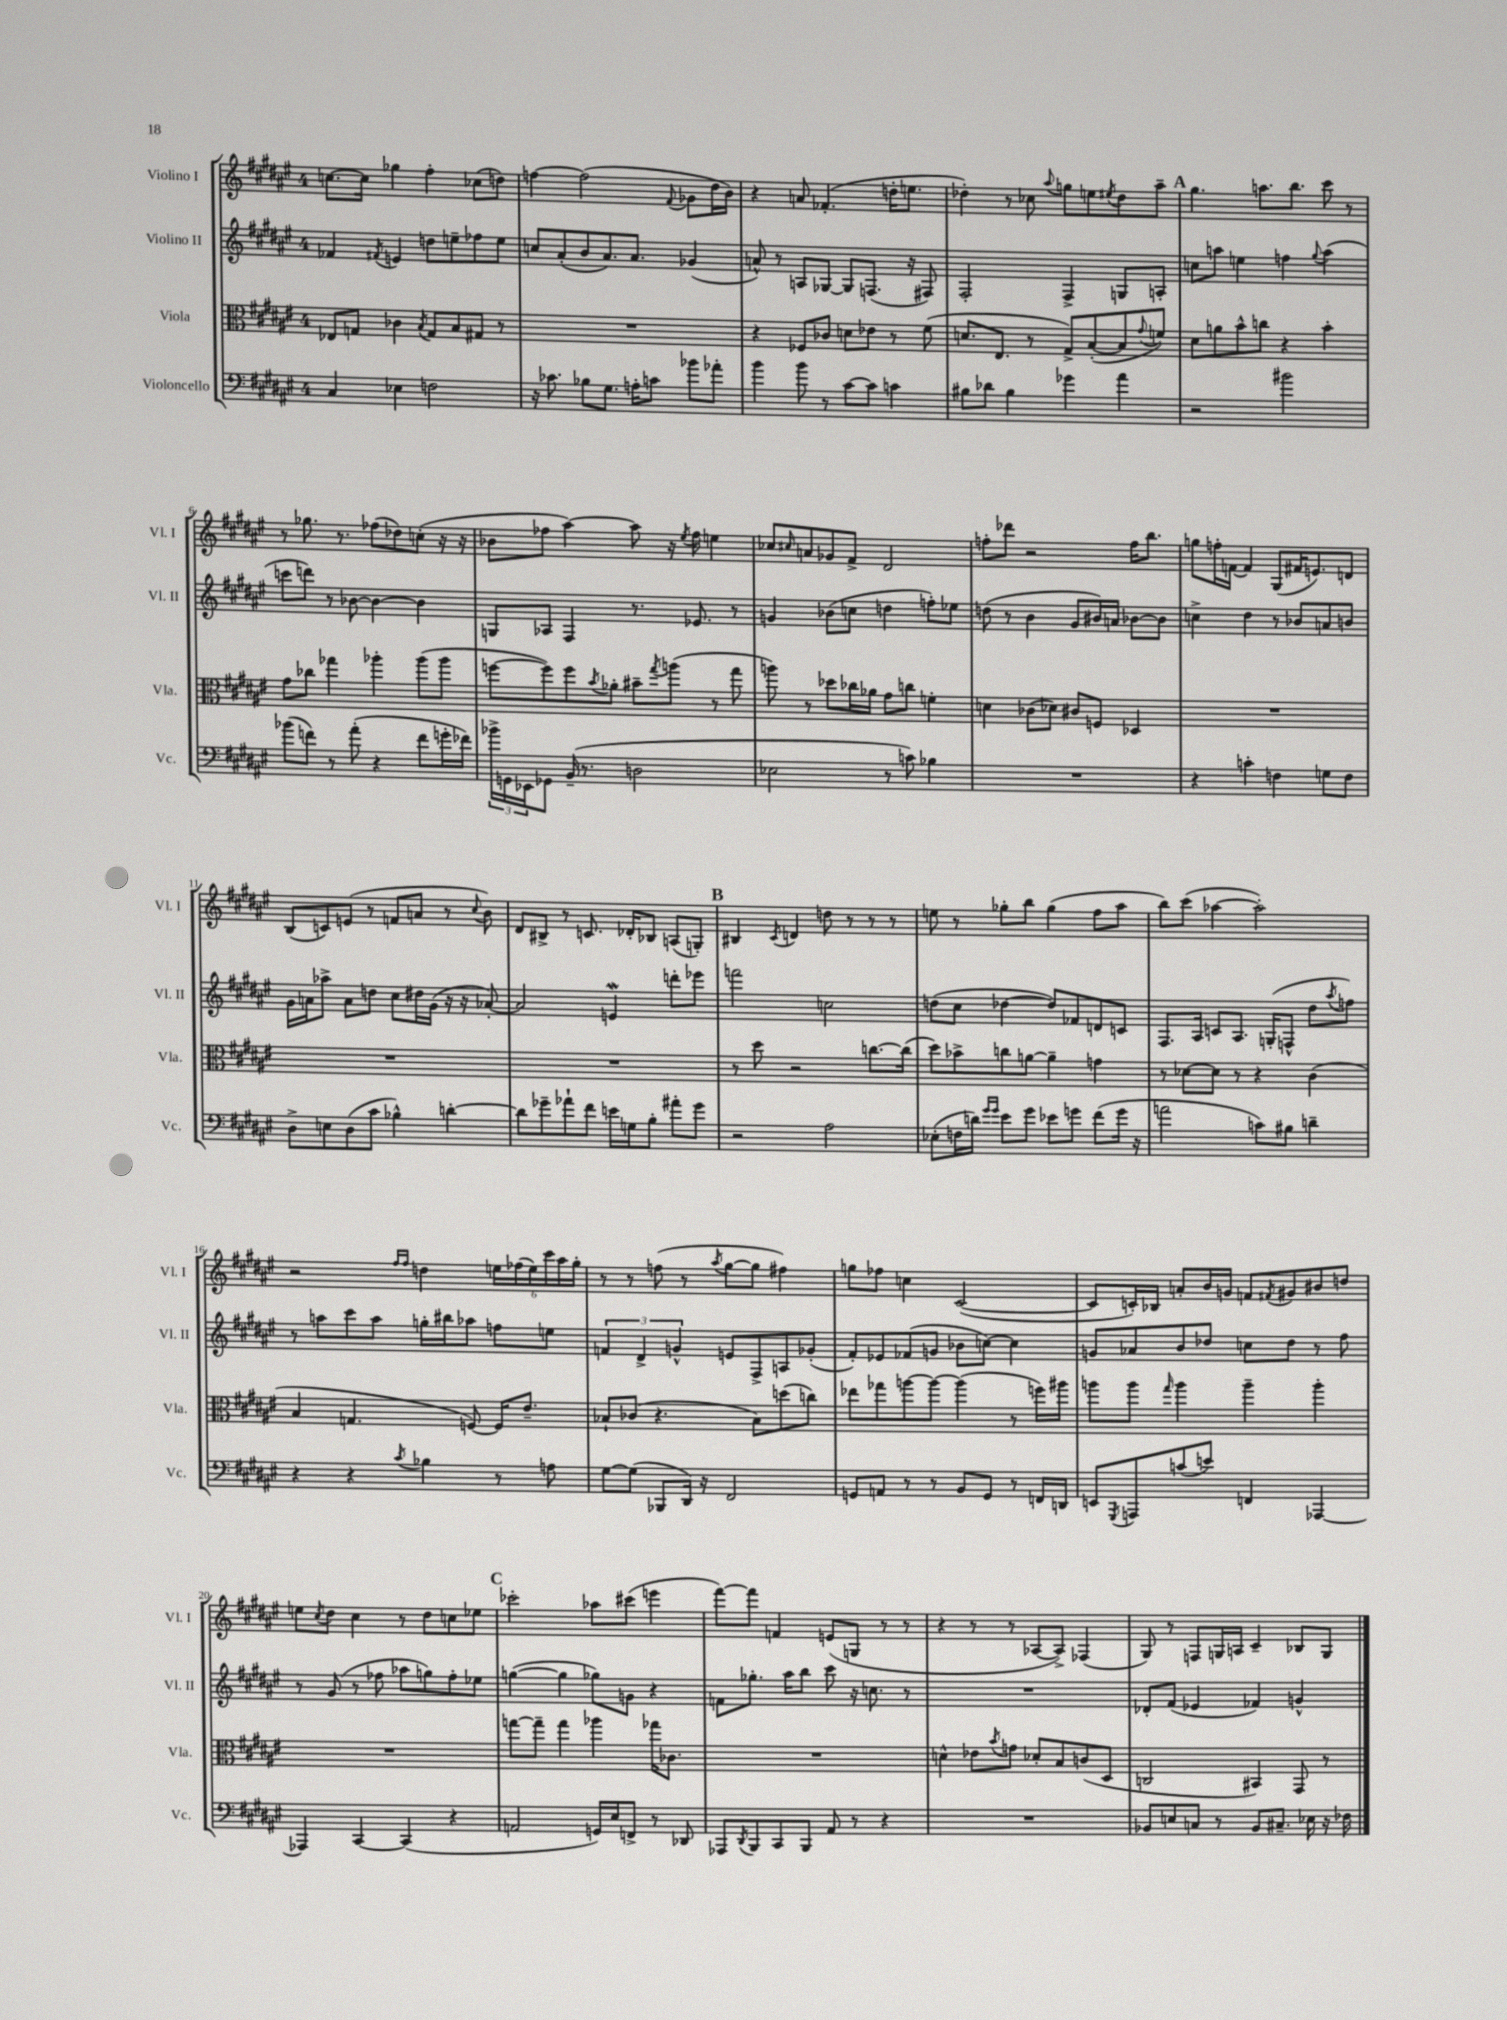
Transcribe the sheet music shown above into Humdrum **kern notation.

**kern	**kern	**kern	**kern
*staff4	*staff3	*staff2	*staff1
*clefF4	*clefC3	*clefG2	*clefG2
*k[f#c#g#d#a#e#]	*k[f#c#g#d#a#e#]	*k[f#c#g#d#a#e#]	*k[f#c#g#d#a#e#]
*M4/4	*M4/4	*M4/4	*M4/4
4C#	8E-	4f-	[8.cc
.	8G	.	.
.	.	.	16cc]
.	.	8qf#	.
4E-	4c-	4e	4gg-
.	8qB	.	.
2F	8G	8dd	4ff#'
.	8B	8ee~	.
.	8G#	8ff-	(8cc-
.	8r	8ee	8dd)
=	=	=	=
16r	1r	8cc	[4ff
8.c-	.	.	.
.	.	(8a#'	.
8B-	.	8b	(2ff]
8.G#	.	8.a#)	.
16A'	.	8.a#	.
8c	.	.	.
.	.	.	8qqf#
8b-	.	(4g-	8g-
8a-'	.	.	16dd#
.	.	.	16b)
=	=	=	=
4b	4r	8a^^)	4r
.	.	8r	.
8b	8F-	8A	8a
8r	8c-	[8G-	(4.f-'
[8c#	8d	8G-]	.
8c#]	8e-	(8.F	.
4c	8r	.	16dd'
.	.	16r	8.ee
.	(8f#	8F#)	.
=	=	=	=
8B#	8.d	2F#'	4dd-')
8d-	.	.	.
.	8.E#	.	.
4B#	.	.	8r
.	8r	.	8cc-
.	.	.	8qqaa#
4g-	8G#^)	4F#^	8gg
.	([8B'	.	8ee
.	.	.	8qee#
4a#	8B]	8G	8dd-
.	8qqg#	.	.
.	8f)	8A'	8aa#~
=	=	=	=
2r	8d#	8cc	4.gg#
.	8a	8aa	.
.	8b^^	4ee	.
.	8cc	.	8.aa
2b#	4r	4ff	.
.	.	.	8.bb
.	.	8qqgg#	.
.	4b'	(4aa	8ccc#
.	.	.	8r
=	=	=	=
(8b-	8g#	8ccc	8r
8f)	8cc-	8ddd)	8.gg-
8r	4gg-	8r	.
.	.	.	8.r
(8a#'	.	[8b-	.
4r	4aa-'	4b-_	(8ff-
.	.	.	8dd-)
8f	(8aa-	4b-]	(8cc'
16g'	8aa-	.	16r
16f-)	.	.	16r
=	=	=	=
24b-^	[8ff	8G	8b-
24GG	.	.	.
24EE-	.	.	.
8GG-	8ff])	8A-	8ff-
(16BB~	8ff	4F#	[4aa#)
8.r	.	.	.
.	8qb	.	.
.	8a-'	.	.
2D	8b#~	8.r	8aa#]
.	8qgg#	.	.
.	(8aa	.	16r
.	.	.	8qee#
.	.	8.e-	16ff-
.	8r	.	4ee
.	8gg#	8r	.
=	=	=	=
2E-	8aa)	4g	8cc-
.	.	.	16qqcc#
.	8r	.	8a
.	8dd-	(8b-	8g-
.	16cc-	8cc	8f#^
.	16a-	.	.
8r	8g#	4dd	2d#
8c)	8cc	.	.
4B-	4f'	8ff')	.
.	.	8ee-	.
=	=	=	=
1r	4d	(8dd	8ff'
.	.	8r	8ddd-
.	(8c-	4b	2r
.	8d-)	.	.
.	8c#	8g#	.
.	8F	16b#)	.
.	.	16a	.
.	4D-	[8b-	16ff
.	.	.	8.bb
.	.	8b-]	.
=	=	=	=
4r	1r	4cc^	8gg
.	.	.	16ff'
.	.	.	[16f
4c'	.	4dd#	4f]
4F	.	8r	(8G#
.	.	8b-	16f#
.	.	.	8.e)
8G	.	8a	.
8F	.	8b	8d
=	=	=	=
8D#^	1r	16g#	(8B
.	.	16a	.
8E	.	8aa-^	8c)
(8D#	.	8a	(8e
8c#	.	8dd	8r
4B-^^)	.	8cc#	8f
.	.	16dd#	8a
.	.	(16g#	.
[4d'	.	16r	8r
.	.	16r	.
.	.	.	8qqcc#
.	.	[8a-')	8b)
=	=	=	=
8d]	1r	2a-]	8d#
8g-~	.	.	8B#^
8a-`	.	.	8r
8f#	.	.	8.c
16e	.	4e	.
16G	.	.	16d-'
8B'	.	.	8B-
8a#'	.	8ddd'	(8A
8g-	.	8eee-	8G')
=	=	=	=
2r	8r	2fff	4B#
.	8dd#	.	.
.	.	.	8qc#
.	2r	.	4d
2A#	.	2cc	8dd
.	.	.	8r
.	[8.cc	.	8r
.	.	.	8r
.	(16cc]	.	.
=	=	=	=
(8E-'	8dd#)	(8dd	8ee
16F	8b-^	8cc#	8r
16d)	.	.	.
16qqg#	.	.	.
16qqg#	.	.	.
8e#	8cc	[4dd-	8gg-'
8g#	[8a	.	8bb
8e-	4a~]	8dd-])	(4gg-
8g	.	8f-	.
(8f#	4g	8d	8ff#
16g	.	8c	8aa#
16r	.	.	.
=	=	=	=
2a	8r	8.F#	8bb)
.	[8d-	.	(8ccc#
.	.	16A#	.
.	8d-]	8c	[4aa-
.	8r	8.A#	.
8c)	4r	.	2aa-'])
.	.	(16G'	.
8B#	.	8F^^	.
4d~	(4c#	8dd#	.
.	.	8qaa#	.
.	.	8ff)	.
=	=	=	=
4r	4B	8r	2r
.	.	8aa	.
4r	4.G	8ccc#	.
.	.	8aa	.
.	.	.	16qqff#
8qc#	.	.	16qqff#
4B-	.	16gg'	4dd
.	.	16bb#	.
.	[8F)	8aa-	.
8r	16F]	8ff	24ee
.	.	.	(24ff-
.	8.e#~	.	.
.	.	.	24ee)
8A	.	8ee	24ccc#
.	.	.	24aa#
.	.	.	24gg#'
=	=	=	=
[8G#	8B-`	6f	8r
(8G#]	(8c-	.	8r
.	.	6d#^	.
8BBB-	4.r	.	(8ff
.	.	6g^^	.
16DD#)	.	.	8r
16r	.	.	.
.	.	.	8qaa#
2FF#	.	8e	[8gg#
.	8B-)	8F#^	8gg#]
.	(8dd	8A	4ff#)
.	8cc)	(8g-'	.
=	=	=	=
8GG	8ee-	8f#')	8gg
8AA	8gg-	8e-	8ff-
8r	[8aa	(8f-	4cc
8r	8aa_	8g	.
8BB	(4aa]	8b-	([2c#
8GG	.	[8cc)	.
8r	8r	4cc]	.
16FF	16ff)	.	.
16DD	16aa#	.	.
=	=	=	=
8EE	8aa	8g	8c#]
8qGGG#	.	.	.
8AAA	8aa	8a-	16c')
.	.	.	16B-
.	16qqgg#	.	.
(8c	4aa	8b	8a'
8e)	.	8dd-	16b
.	.	.	16g
4FF	4aa~	8cc	8f
.	.	.	8qf#
.	.	8dd-	8g#
[4AAA-	4aa'	8r	8b#
.	.	8ff#	8dd
=	=	=	=
4AAA-]	1r	8r	8ee
.	.	.	8qcc#
.	.	(8g#	8dd#
[4CC#	.	8r	4cc#
.	.	8ff-	.
(4CC#]	.	8aa-	8r
.	.	8gg)	8dd#
4r	.	8ff-'	8cc
.	.	8ee-	8ee-
=	=	=	=
2AA	[8gg	([4gg	2ccc-'
.	8gg~]	.	.
.	4gg	4gg]	.
16GG)	4aa-	8gg-)	8aa-
16E#	.	.	.
8FF^	.	8g	(8ccc#
8r	16gg-	4r	4eee
.	8.c-	.	.
8DD-	.	.	.
=	=	=	=
8AAA-	1r	8f	[8fff#)
8qDD#	.	.	.
8BBB	.	8.gg-'	8fff#]
8CC#	.	.	4f
.	.	16aa#	.
8BBB	.	8bb	.
8AA#	.	8ccc#	(8e
8r	.	16r	8G
.	.	8.cc	.
4r	.	.	8r
.	.	8r	8r
=	=	=	=
1r	4d^^	1r	4r
.	8e-	.	8r
.	8qb	.	.
.	8g	.	8r
.	8d-'	.	[8A-
.	8B	.	8A-^])
.	(8c	.	(4F-
.	8D#	.	.
=	=	=	=
8BB-	2C	8d-'	8G#)
8E	.	(8f#	8r
8C	.	4e-	8F
8r	.	.	16G
.	.	.	16A
8BB-	4BB#)	4f-)	4c#~
8.C#~	.	.	.
.	8GG#	4g^^	8B-
16E-	.	.	.
16r	8r	.	8G
16F-	.	.	.
==	==	==	==
*-	*-	*-	*-
